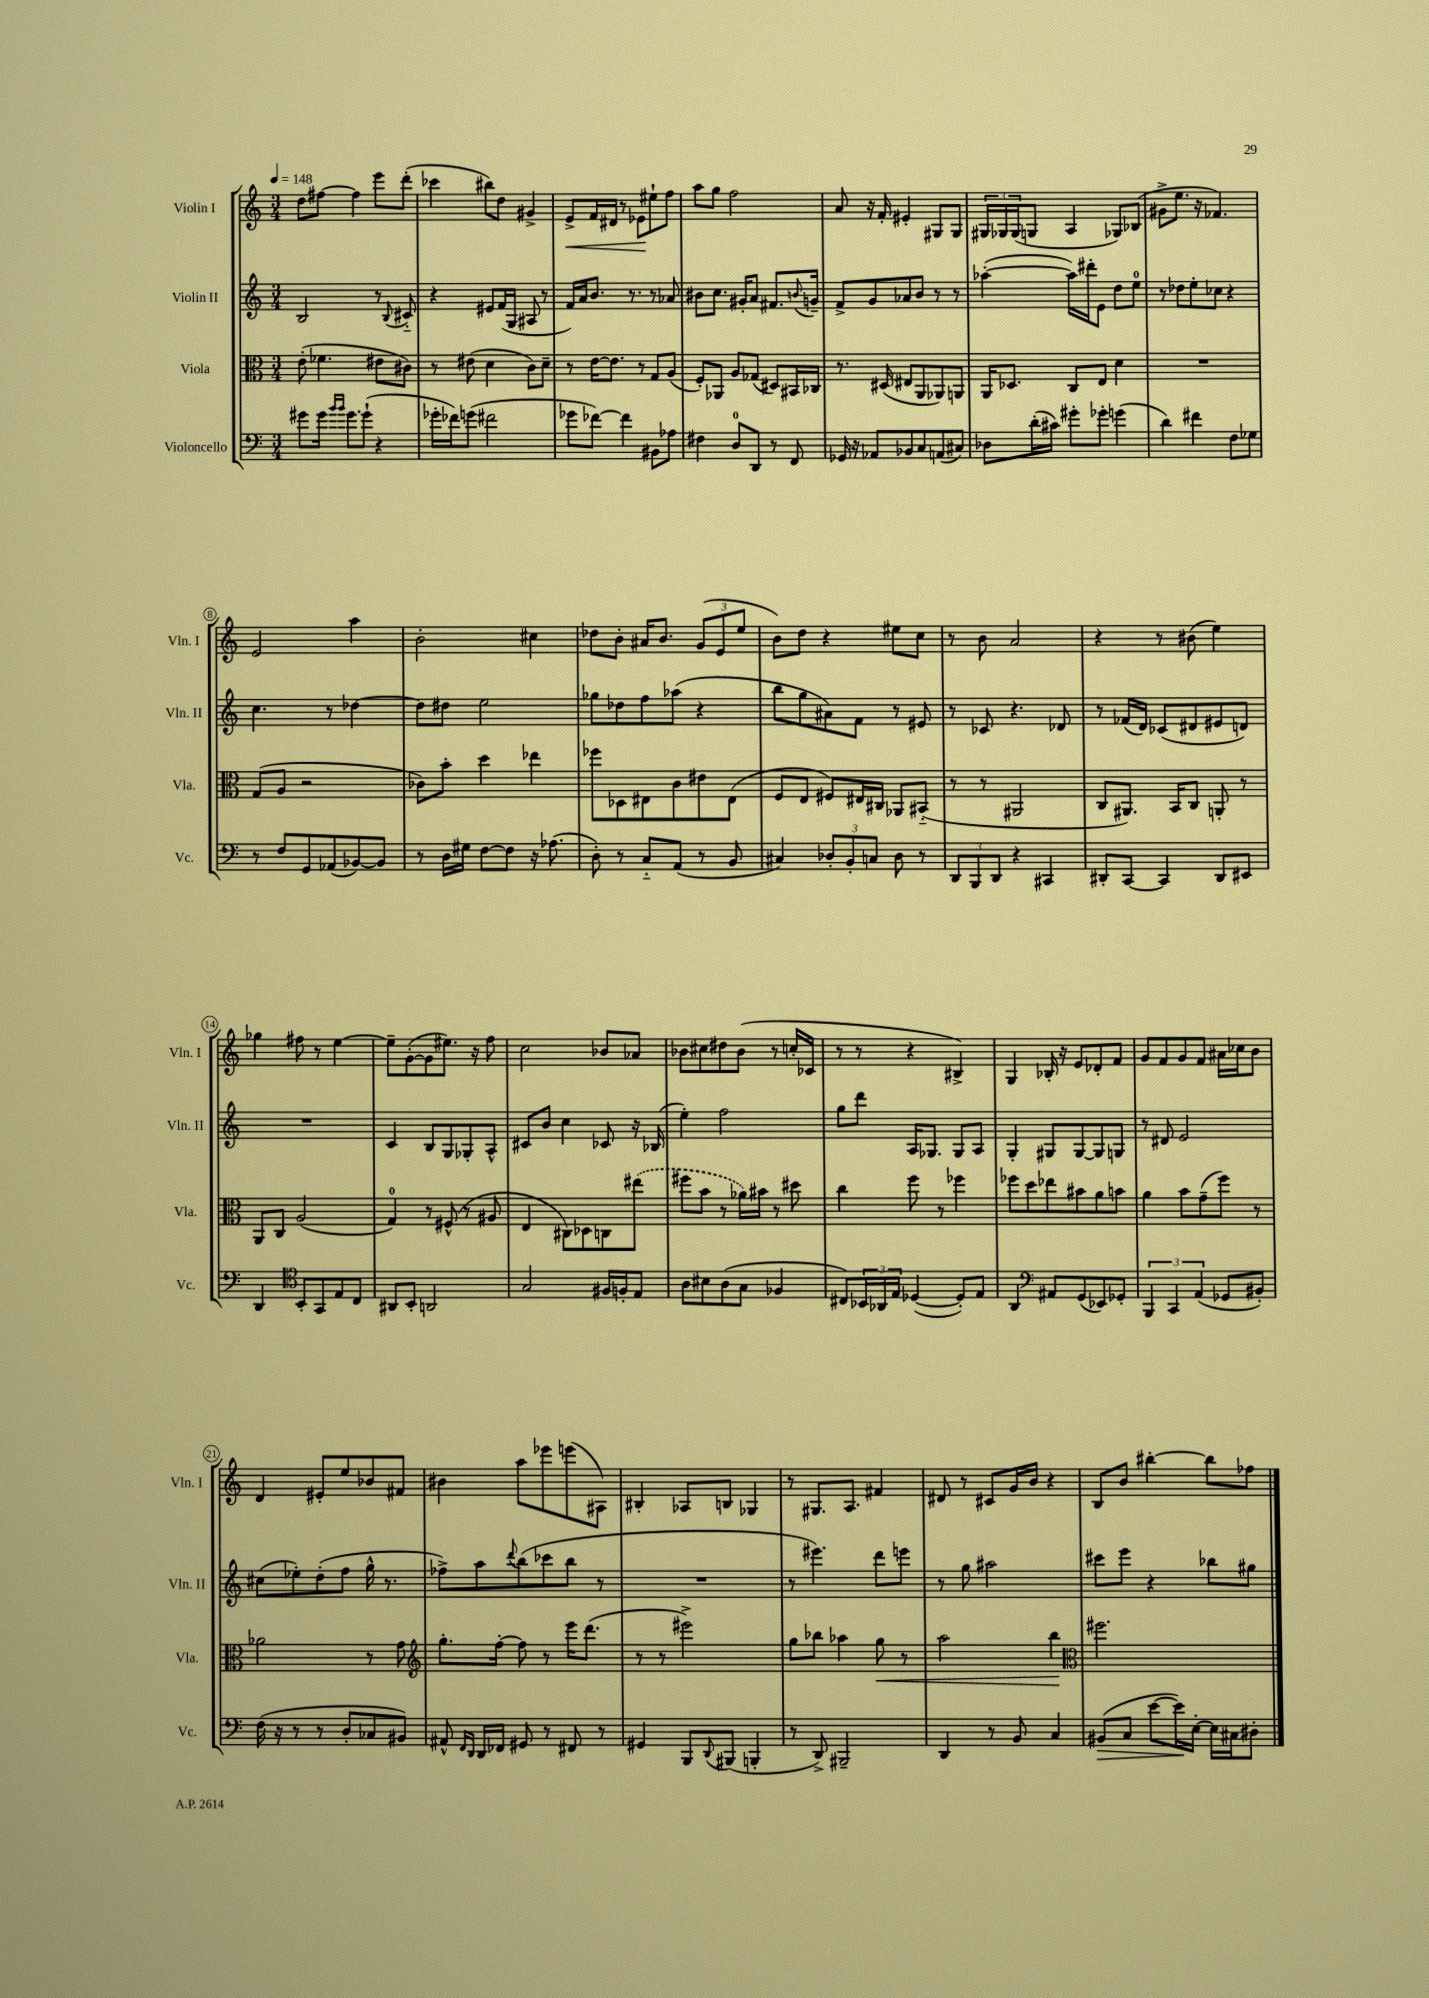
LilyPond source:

<<
\new StaffGroup <<
\new Staff = "s0" \with { instrumentName = "Violin I" shortInstrumentName = "Vln. I" } {
    \clef treble \key c \major \numericTimeSignature \time 3/4 \tempo 4 = 148
    d''8 fis''8~ fis''4 e'''8 d'''8-.( |
    ces'''4 bis''8) d''8 gis'4-> |
    e'8->\< f'16 dis'16 r8 ees'8\! eis''8-! f''8 |
    a''8 g''8 f''2 |
    a'8 r16 f'16-. eis'4-. gis8 gis8 |
    \tuplet 3/2 { gis16 ges16 ges16( } g8 a4 ges8) bes8( |
    gis'8-> e''8. r16 fes'4.) |
    e'2 a''4 |
    b'2-. cis''4 |
    des''8 b'8-. ais'16 b'8. \tuplet 3/2 { g'8( e'8 e''8 } |
    b'8) d''8 r4 eis''8 c''8 |
    r8 b'8 a'2 |
    r4 r8 bis'8( e''4) |
    ges''4 fis''8 r8 e''4~ |
    e''8-- g'8~-.( g'8 eis''8.) r16 f''8 |
    c''2 bes'8 aes'8 |
    bes'8 cis''8 dis''8 bes'8( r8 c''16-. ces'16 |
    r8 r8 r4 bis4->) |
    g4 bes16-. r16 e'8 des'8-. f'8 |
    g'8 f'8 g'8 f'8 ais'16 ces''16 b'8 |
    d'4 eis'8-. e''8 bes'8 fis'8 |
    bis'4 a''8 ees'''8 e'''8( ais8) |
    bis4-. aes8 b8 ges4 |
    r8 gis8. a8. fis'4 |
    dis'8 r8 cis'8 g'16 b'16 r4 |
    b8 b'8 bis''4~-. bis''8 fes''8 \bar "|." |
}
\new Staff = "s1" \with { instrumentName = "Violin II" shortInstrumentName = "Vln. II" } {
    \clef treble \key c \major \numericTimeSignature \time 3/4
    b2 r8 \appoggiatura { b8 } cis'8-_ |
    r4 eis'8 f'16( g16 ais8 r8 |
    f'16) a'16 b'8. r8. r8 aes'8 |
    bis'8 c''8. gis'16-. a'8 fis'8. \appoggiatura { b'8 } g'16-- |
    f'8-> g'8 aes'8 b'8 r8 r8 |
    aes''4~-.( aes''16) dis'''16-. e'8 d''8 e''8-0 |
    r8 des''8 e''8-. ces''8 r4 |
    c''4. r8 des''4~ |
    des''8 dis''8 e''2 |
    ges''8 des''8 f''8 aes''8( r4 |
    b''8 g''8 ais'8) f'8 r8 eis'8 |
    r8 ces'8 r4. des'8 |
    r8 fes'16( d'16) ces'8( dis'8 eis'8 d'8) |
    R2. |
    c'4 b8 g8 ges8-. a8-^ |
    cis'8 b'8 c''4 ces'8 r16 bes16( |
    e''4-.) f''2 |
    g''8 d'''8 a16 ges8. ges8 a8 |
    g4-. gis8 gis8~ gis8 g8 |
    r8 dis'8 e'2 |
    cis''8( ees''8-.) d''8-.( f''8 g''16-^ r8. |
    fes''8->) a''8 \appoggiatura { d'''8 } b''8( ces'''8 b''8 r8 |
    R2. |
    r8 eis'''4.) d'''8 e'''8 |
    r8 g''8 ais''2 |
    cis'''8 e'''8 r4 bes''8 gis''8 \bar "|." |
}
\new Staff = "s2" \with { instrumentName = "Viola" shortInstrumentName = "Vla." } {
    \clef alto \key c \major \numericTimeSignature \time 3/4
    e'8-.( fes'4. eis'8 cis'8) |
    r8 eis'8( d'4 c'8) d'8-- |
    r8 e'16~ e'8. r8 g8 a8( |
    f8-.) aes,8 a8 ges8( dis8) bis,16 ces16 |
    r8. dis16( eis8 a,8 aes,8) a,8 |
    a,16 des8. c8 e8 d'4 |
    R2. |
    g8( a8 r2 |
    ces'8) b'8-. d''4 ees''4 |
    fes''8 des8 eis8 c'8 eis'8 eis8( |
    f8 e8 fis8) eis16 cis16 aes,8 bis,8-_( |
    r8 r8 ais,2 |
    c8 ais,8.) b,16 c8 a,8-. r8 |
    a,8 c8 a2( |
    g4-0) r8 fis8-^( r8 ais8 |
    e4 cis8) des8 c8 \once \slurDashed eis''8( |
    fis''8 b'8 r8 aes'16) bis'16 r8 dis''8 |
    c''4 f''8 r8 fes''4 |
    fes''8 d''8 ees''8 bis'8 a'8 b'8 |
    a'4 b'8 g'8--( f''8) r8 |
    aes'2 r8 g'8 |
    \clef treble g''8.-. f''16~-. f''8 r8 e'''16 d'''8.( |
    r8 r8 eis'''2->) |
    g''8 bes''8 aes''4 g''8\< r8 |
    a''2 b''4\! |
    \clef alto fis''2. \bar "|." |
}
\new Staff = "s3" \with { instrumentName = "Violoncello" shortInstrumentName = "Vc." } {
    \clef bass \key c \major \numericTimeSignature \time 3/4
    gis'8 gis'16 \grace { b'16 b'16 } gis'8. gis'8-!( r4 |
    ges'16-. fes'16) g'8( fis'2 |
    ges'8 fes'8~) fes'4 bis,8 aes8 |
    fis4 d8-0 d,8 r8 f,8 |
    ges,16 r16 aes,8 bes,8 c8 a,8( cis8) |
    des8 d'16-.( cis'16) gis'8-. ges'8-. g'4( |
    d'4) fis'4 f8 ges8 |
    r8 f8 g,8 aes,8( bes,8~) bes,8 |
    r8 d16 gis16 f8~ f8 r16 aes8.( |
    d8-.) r8 c8-_ a,8( r8 b,8 |
    cis4) \tuplet 3/2 { des8-. b,8-. c8 } des8 r8 |
    \tuplet 3/2 { d,8 b,,8 d,8 } r4 cis,4 |
    dis,8-. c,8~ c,4 dis,8 eis,8 |
    d,4 \clef tenor b,8-. g,8 e8 c8 |
    ais,8 b,8-. a,2 |
    g2 fis16 f16-. e8 |
    a8 bis8 a8( g8 fes4 |
    cis8) \tuplet 3/2 { bes,16 aes,16 e16 } des4~( des8-.) e8 |
    a,4 \clef bass ais,8 g,8( ees,8) ges,8-. |
    \tuplet 3/2 { b,,4 c,4 a,4( } ges,8 bis,8-.) |
    f16( r16 r8 r8 d8-. ces8 bis,8) |
    ais,8-^ \grace { f,16 d,16 } d,16 fes,16 gis,8 r8 fis,8 r8 |
    gis,4 b,,8 \appoggiatura { d,8 } bis,,8( b,,4-. |
    r8 d,8->) bis,,2-- |
    d,4 r8 b,8 c4 |
    bis,8\>( c8 e'8~ e'16\!) e16~-. e16 cis16 dis8-. \bar "|." |
}
>>
>>
\layout { \context { \Score \override BarNumber.stencil = #(make-stencil-circler 0.1 0.3 ly:text-interface::print) } }
